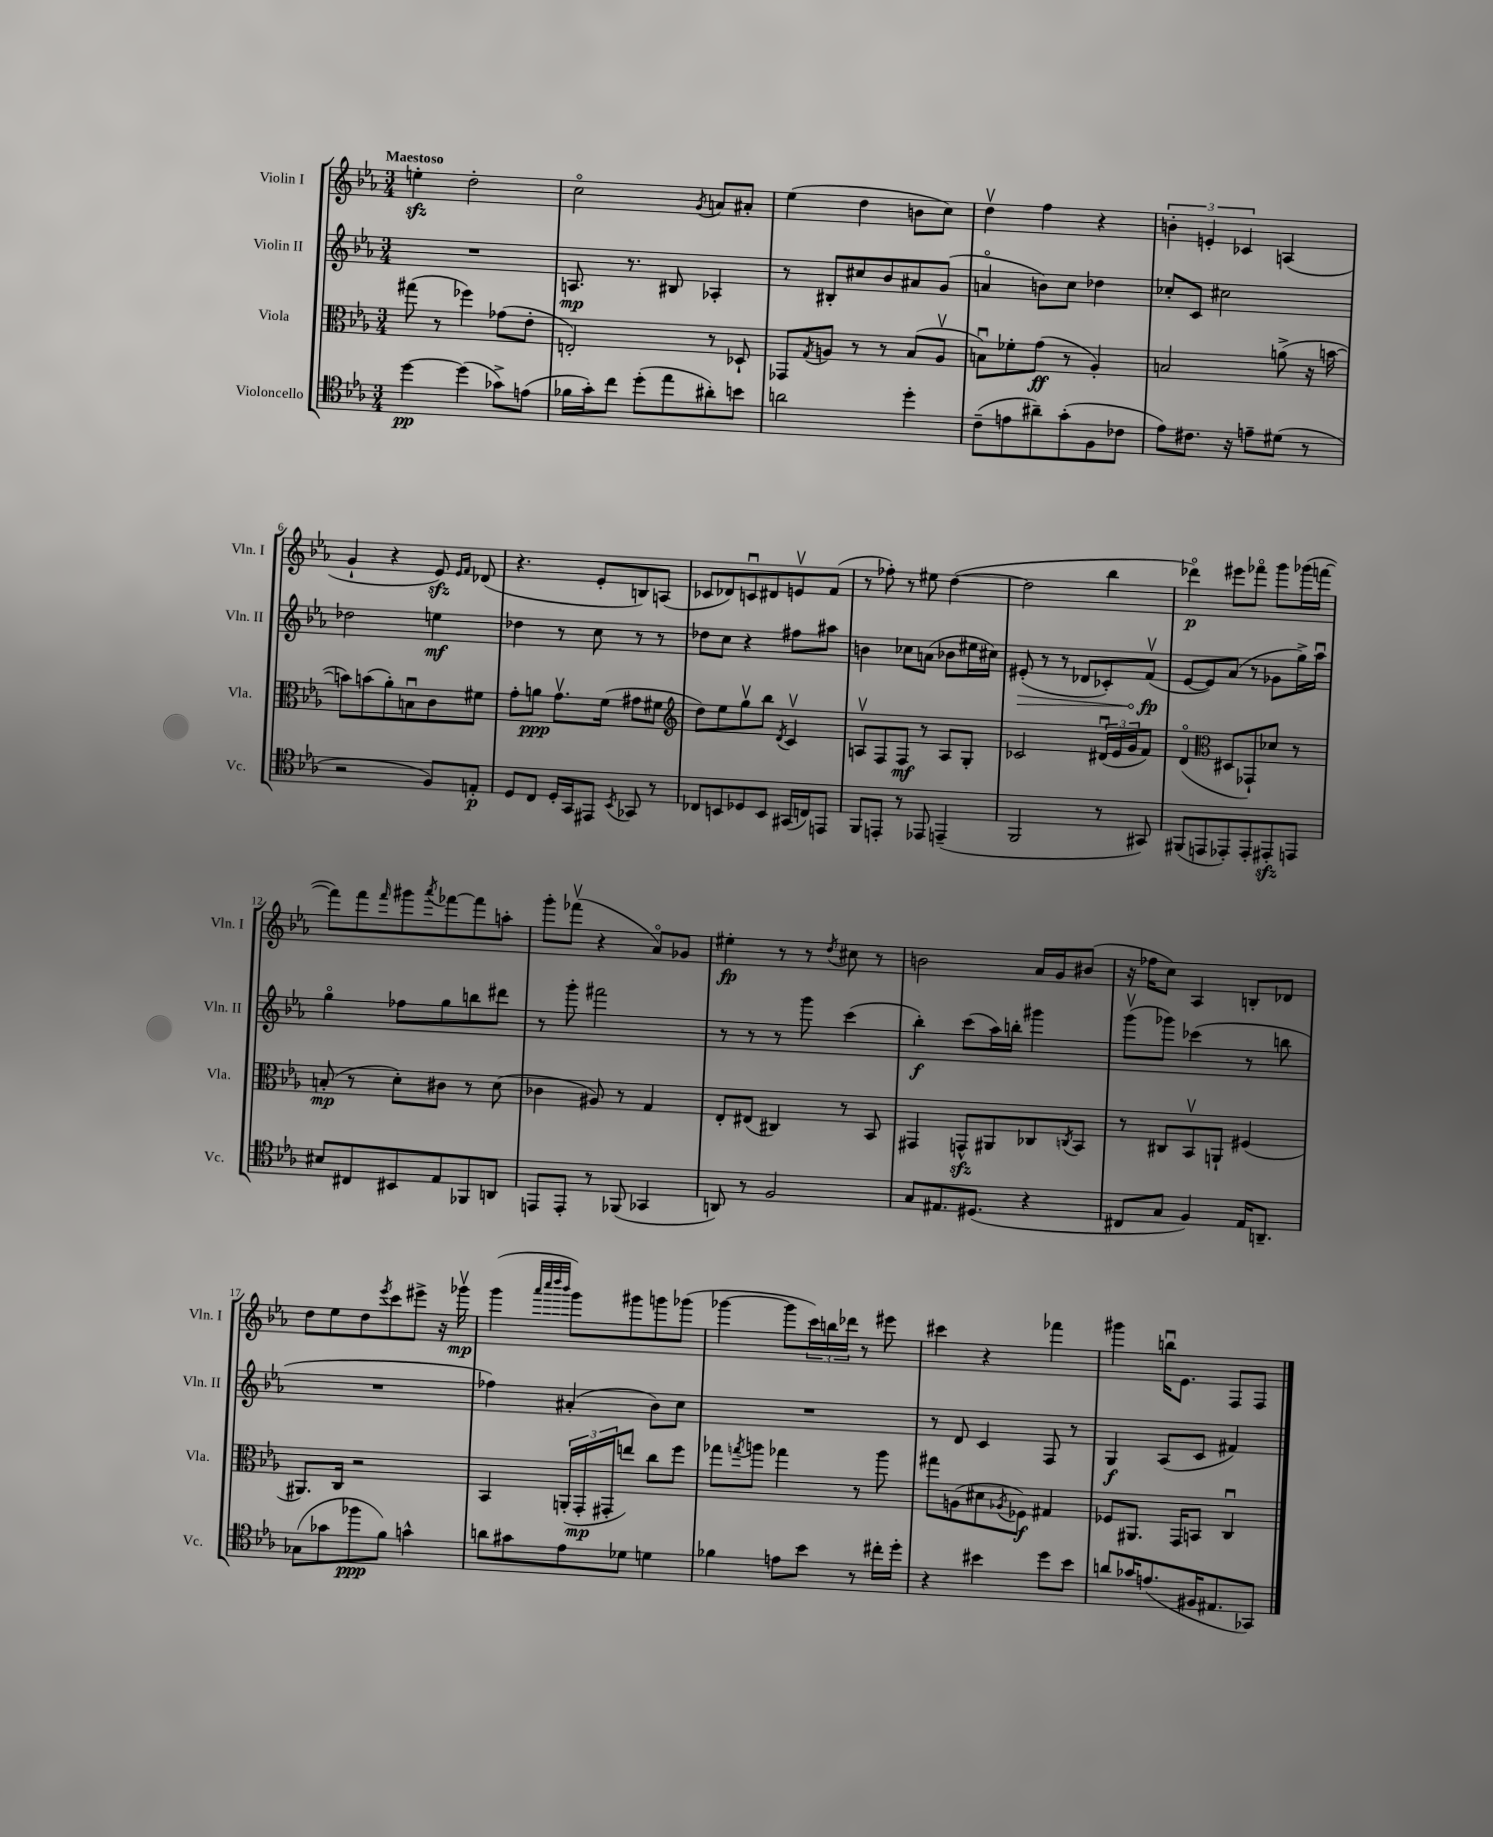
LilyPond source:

<<
\new StaffGroup <<
\new Staff = "s0" \with { instrumentName = "Violin I" shortInstrumentName = "Vln. I" } {
    \clef treble \key ees \major \numericTimeSignature \time 3/4 \tempo "Maestoso"
    e''4-.\sfz d''2-. |
    c''2\flageolet \acciaccatura { g'8 } a'8 ais'8-. |
    ees''4( d''4 b'8 c''8) |
    d''4\upbow f''4 r4 |
    \tuplet 3/2 { b'4-. e'4-. ces'4 } a4( |
    g'4-! r4 ees'8\sfz) \grace { ees'16 f'16 } des'8( |
    r4. ees'8-. b8) a8( |
    ces'8 des'8) c'8\downbow dis'8 e'8\upbow f'8( |
    r8 fes''8-.) r8 eis''8 d''4~( |
    d''2 bes''4 |
    des'''4\flageolet\p) eis'''8 fes'''8\flageolet g'''8 ges'''16( f'''16~ |
    f'''8) f'''8 \grace { f'''16 } gis'''8 \acciaccatura { aes'''8 } fes'''8~ fes'''8 a''8-. |
    g'''8-. fes'''8\upbow( r4 aes'8\flageolet) ges'8 |
    eis''4-.\fp r8 r8 \acciaccatura { d''8 } cis''8 r8 |
    b'2 aes'16 g'16 bis'8( |
    r16 fes''16 c''8) aes4 b8-. des'8 |
    d''8 ees''8 d''8 \acciaccatura { ees'''8 } c'''8 eis'''8-> r16 ges'''16\upbow\mp |
    g'''4( \grace { aes'''32 c''''32 d''''32 bes'''32 } g'''8) gis'''8 g'''8 ges'''8( |
    ges'''4~ ges'''8 \tuplet 3/2 { c'''16) b''16 des'''16 } r8 eis'''8 |
    cis'''4 r4 fes'''4 |
    gis'''4 b''16\downbow ees'8. f8 f8 \bar "|." |
}
\new Staff = "s1" \with { instrumentName = "Violin II" shortInstrumentName = "Vln. II" } {
    \clef treble \key ees \major \numericTimeSignature \time 3/4
    R2. |
    a8.\mp r8. bis8 aes4-. |
    r8 bis8-. cis''8 bes'8 ais'8 g'8( |
    a'4\flageolet b'8) c''8 des''4 |
    ces''8-. c'8 cis''2 |
    des''2 e''4\mf |
    des''4 r8 c''8 r8 r8 |
    des''8 c''8 r4 fis''8 ais''8 |
    b'4 ces''8 a'8( bes'8 eis''16 cis''16) |
    \once \override Hairpin.circled-tip = ##t eis'8-.\>( r8 r8 des'8 ces'8-.) f'8\upbow\fp\!( |
    ees'8~ ees'8) aes'8( r8 ges'8 g''16->) aes''16\downbow |
    g''4\flageolet fes''8 g''8 b''8 dis'''8 |
    r8 g'''8-. fis'''2 |
    r8 r8 r8 g'''8 c'''4( |
    bes''4-.\f) c'''8( aes''16) b''16-. gis'''4 |
    g'''8\upbow( ges'''8) ces'''4( r8 b''8 |
    R2. |
    fes''4) ais'4-.( bes'8) c''8 |
    R2. |
    r8 d'8 c'4 f8 r8 |
    g4\f aes8( c'8 fis'4) \bar "|." |
}
\new Staff = "s2" \with { instrumentName = "Viola" shortInstrumentName = "Vla." } {
    \clef alto \key ees \major \numericTimeSignature \time 3/4
    gis''8( r8 fes''4) ges'8( ees'8-. |
    e2-.) r8 des8-! |
    ges,8 \acciaccatura { g8 } a8 r8 r8 bes8( a8\upbow |
    b8\downbow) fes'8-. g'8\ff( r8 aes4-.) |
    b2 a'8->( r16 b'16~ |
    b'8) b'8( aes'8-.) b8\downbow c'8 fis'8 |
    g'8-. a'8\ppp g'8.\upbow f'16( gis'8 fis'8 |
    \clef treble d''8) ees''8 g''8\upbow bes''8 \acciaccatura { d'8 } c'4\upbow |
    a8\upbow f8 f8\mf r8 a8 g8-. |
    ces'2 \tuplet 3/2 { dis'16\downbow( ees'16 g'16 } f'8) |
    d'4\flageolet( \clef alto dis8 ges,8-!) des'8 r8 |
    b8-.\mp( r8 d'8-.) cis'8 r8 d'8( |
    ces'4 ais8) r8 g4 |
    ees8-. eis8( cis4) r8 bes,8 |
    gis,4 g,8-^\sfz ais,8 ces8 \acciaccatura { c8 } bes,8 |
    r8 cis8 bes,8\upbow a,8-! fis4( |
    ais,8.) c16 r2 |
    bes,4 \tuplet 3/2 { a,16-.( g,16-.\mp gis,16-. } e''8) c''8 f''8 |
    ges''8 \acciaccatura { g''8 } a''8 ges''4 r8 a''8 |
    gis''8 a8( dis'8 \acciaccatura { aes8 } fes8\f) gis4 |
    fes8 ais,8. g,16 b,8 c4\downbow \bar "|." |
}
\new Staff = "s3" \with { instrumentName = "Violoncello" shortInstrumentName = "Vc." } {
    \clef tenor \key ees \major \numericTimeSignature \time 3/4
    d''4~\pp d''4( ges'8->) e'8( |
    fes'16 g'16-.) c''8 d''8-.( ees''8 ais'8-.) b'8 |
    a'2 d''4-. |
    c'8--( e'8 ais'8--) g'8-.( f8 ces'8 |
    ees'8) cis'8. r16 e'8-- dis'8( r8 |
    r2 f8) e8-.\p |
    d8 c8 d16-. g,16 eis,8 \acciaccatura { bes,8 } ges,8 r8 |
    ces8 b,8 des8 b,8 gis,16( c16) e,8 |
    f,8 e,8-. r8 ees,8 e,4--( |
    f,2 r8 gis,8) |
    fis,8( e,8 ees,8-.) ees,8-. eis,8-.\sfz e,8 |
    bis8 cis8 bis,8 ees8 fes,8 a,8 |
    e,8 e,8-. r8 fes,8( ges,4 |
    a,8) r8 f2 |
    g8 eis8. dis8.( r4 |
    cis8 g8 f4) ees16 a,8.-- |
    ges8( ges'8 fes''8\ppp f'8) g'4-^ |
    a'8 gis'8 ees'8 des'8 d'4 |
    fes'4 e'8 bes'8 r8 cis''16-. d''16-. |
    r4 bis'4 d''8 bis'8 |
    a'8 ges'16 e'8.( fis16 eis8. ges,8) \bar "|." |
}
>>
>>
